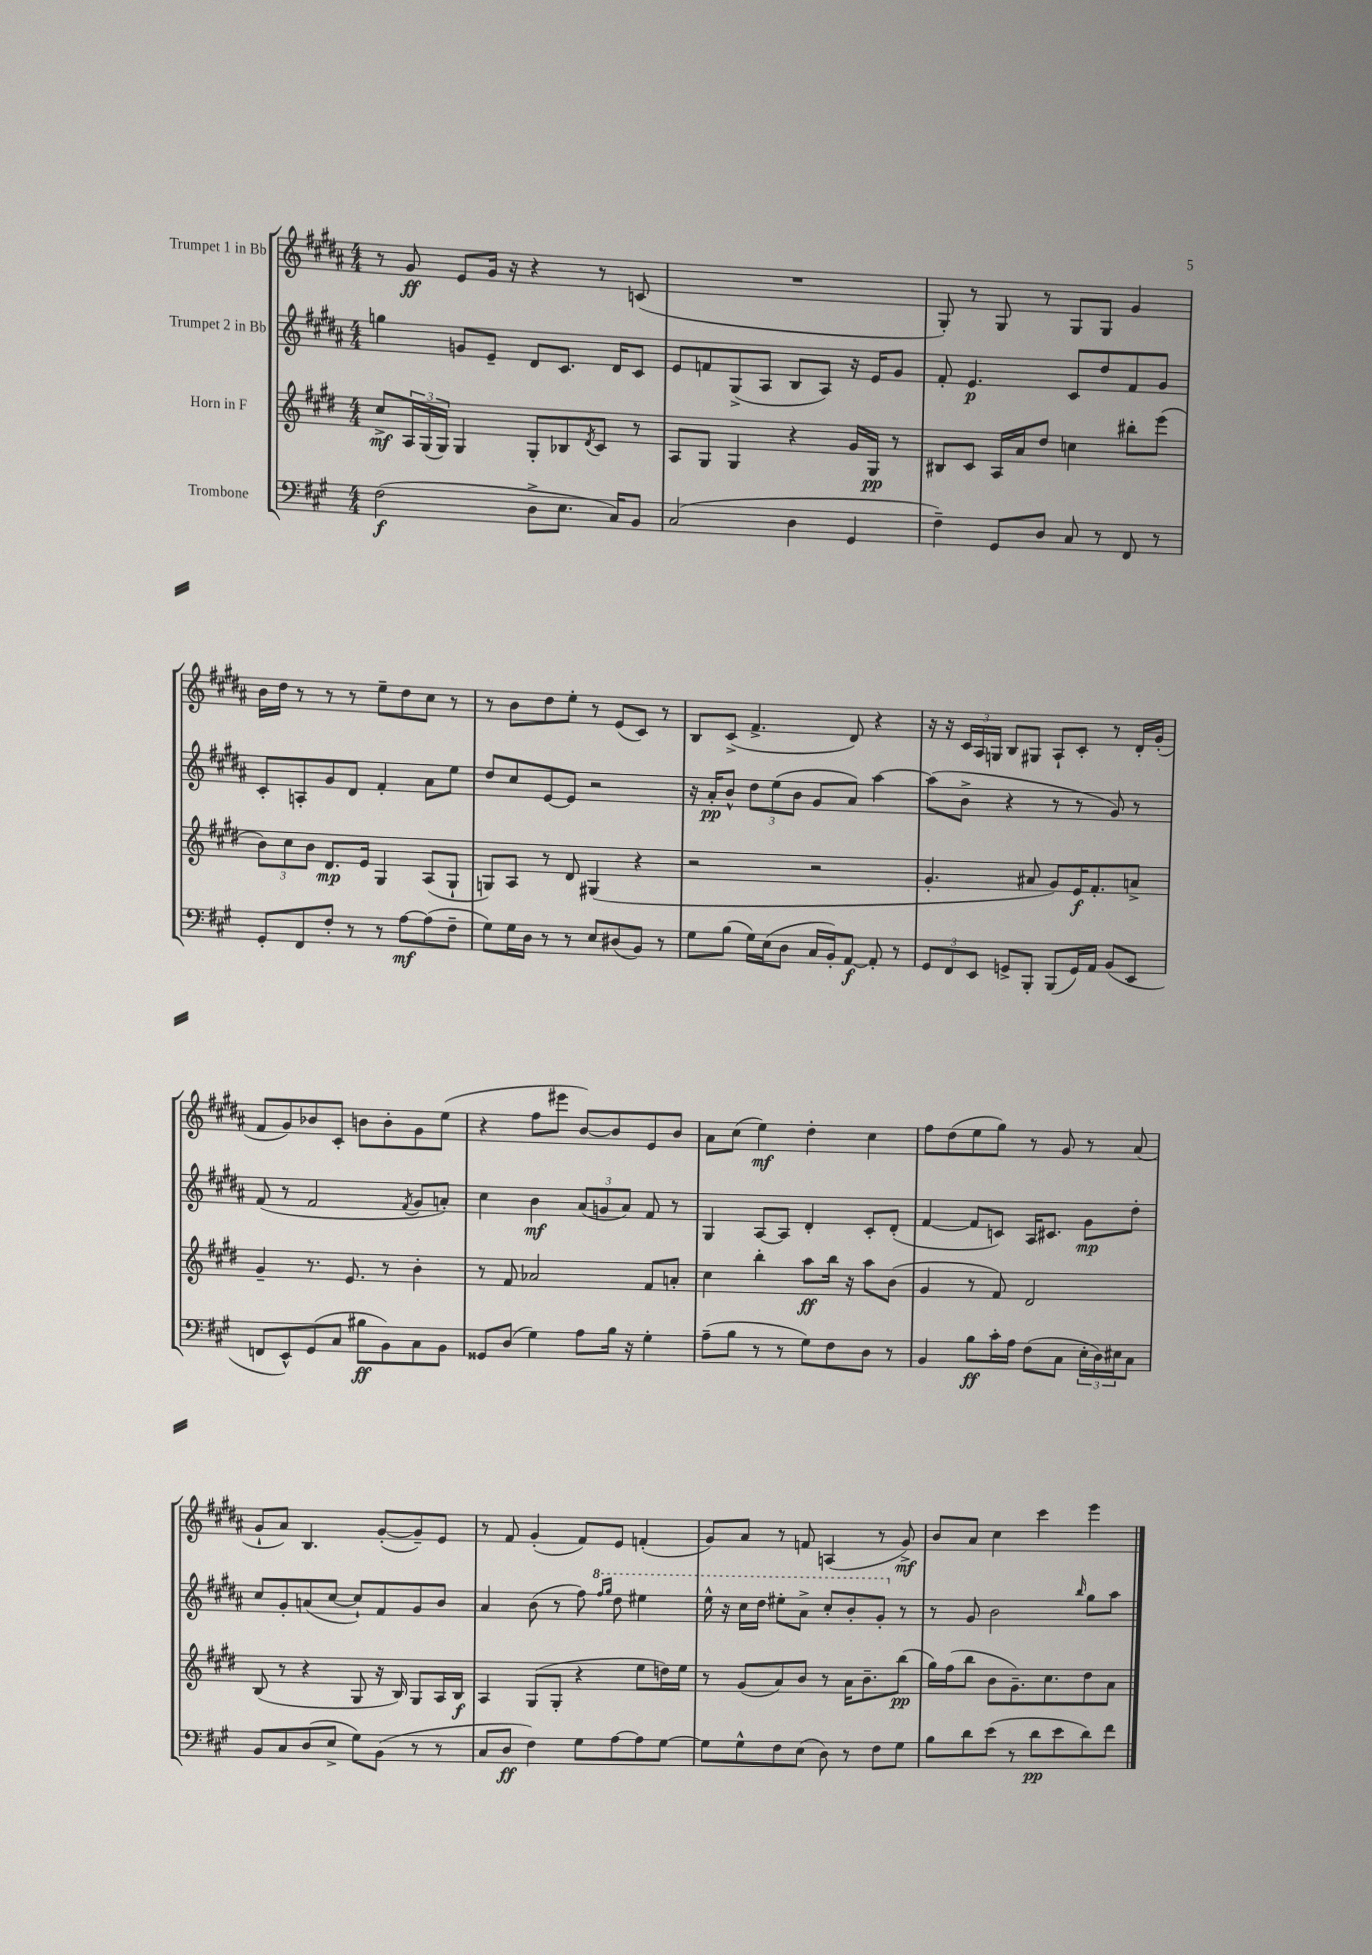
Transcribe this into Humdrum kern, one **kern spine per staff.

**kern	**kern	**kern	**kern
*staff4	*staff3	*staff2	*staff1
*clefF4	*clefG2	*clefG2	*clefG2
*k[f#c#g#]	*k[f#c#g#d#]	*k[f#c#g#d#a#]	*k[f#c#g#d#a#]
*M4/4	*M4/4	*M4/4	*M4/4
(2F#	8cc#^	4gg	8r
.	24A	.	8g#
.	(24G#	.	.
.	24G#)	.	.
.	4G#	8g	8e
.	.	8e~	16g#
.	.	.	16r
8D^	8G#'	8d#	4r
8.E	8B-	8.c#	.
.	8qd#	.	.
.	8c#	.	8r
16C#)	.	16d#	.
8BB	8r	8c#	(8c
=	=	=	=
(2C#	8A	8e	1r
.	8G#	8f	.
.	4G#	(8G#^	.
.	.	8A#	.
4D	4r	8B	.
.	.	8A#)	.
4GG#	16g#	16r	.
.	16G#	16e	.
.	8r	8g#	.
=	=	=	=
4F#~)	8B#	8f#'	8G#')
.	8c#	4.e	8r
8GG#	16A	.	8G#
.	16a	.	.
8D	8dd#	.	8r
8C#	4cc	8c#	8G#
8r	.	8dd#	8G#
8FF#	8bb#'	8f#	4g#
8r	(8eee	8g#	.
=	=	=	=
8GG#'	12b)	8c#'	16b
.	.	.	16dd#
.	12cc#	.	.
8FF#	.	8A'	8r
.	12b	.	.
8F#'	8.d#	8g#	8r
8r	.	8d#	8r
.	16e	.	.
8r	4G#	4f#'	8ee~
[8A	.	.	8dd#
(8A]	(8A	8a#	8cc#
8F#~	8G#`	8ee	8r
=	=	=	=
8G#)	8G)	8dd#	8r
16G#	8A	8cc#	8b
16D	.	.	.
8r	8r	[8e	8dd#
8r	8d#	8e]	8ee'
8E	(4G#	2r	8r
(8D#	.	.	(8e
8BB)	4r	.	8c#)
8r	.	.	8r
=	=	=	=
8G#	2r	16r	8B
.	.	16a#'	.
(8B	.	8b^^	(8c#^
16G#)	.	12dd#	4.f#^
(16E	.	.	.
.	.	(12ee	.
8D	.	.	.
.	.	12b	.
16C#	2r	8g#	.
16BB')	.	.	.
[8AA	.	8a#)	8d#)
8AA']	.	[4aa#	4r
8r	.	.	.
=	=	=	=
12GG#	4.g#'	(8aa#]	16r
.	.	.	16r
12FF#	.	.	.
.	.	8b^	24c#
12EE	.	.	24A#
.	.	.	24G
8GG^	.	4r	8B
8BBB'	8a#	.	8G#
(8BBB	8g#)	8r	8A#`
16GG)	16e	8r	8c#'
16AA	8.f#'	.	.
(8BB	.	8g#)	8r
8EE	8a^	8r	16d#'
.	.	.	(16g#'
=	=	=	=
8FF	4g#~	(8f#	8f#
8EE^^)	.	8r	8g#)
(8GG#	8.r	2f#	8b-
8C#	.	.	8c#'
.	8.e	.	.
8B#	.	.	8b
8BB)	8r	.	8b'
.	.	8qf#	.
8C#	4b'	8g#	8g#
8BB	.	8a')	(8ee
=	=	=	=
8GG##	8r	4cc#	4r
(8D	8f#	.	.
4G#)	2a-	4b	8ff#
.	.	.	8eee#
8A	.	(12a#	[8b)
.	.	12g	.
16B	.	.	8b]
.	.	12a#)	.
16r	.	.	.
4G#'	8f#	8f#	8e
.	8a'	8r	8b
=	=	=	=
(8A~	4cc#	4G#	8a#
8B	.	.	(8cc#
8r	4bb'	[8A#	4ee)
8r	.	8A#]	.
8G#)	8aa	4d#'	4dd#'
8F#	16bb	.	.
.	16r	.	.
8D	8aa	8c#'	4cc#
8r	(8b	(8d#'	.
=	=	=	=
4BB	4g#	[4f#	8ff#
.	.	.	(8dd#
8B	8r	8f#]	8ee
16c#'	8f#)	8c)	8gg#)
16A	.	.	.
(8F#	2d#	16A#	8r
.	.	8.c#	.
8C#	.	.	8g#
24E'	.	8g#	8r
24D)	.	.	.
24E#	.	.	.
8C#	.	8dd#'	(8a#
=	=	=	=
8BB	(8B	8cc#	8g#`
8C#	8r	8g#'	8a#)
(8D	4r	(8a	4.B
8E^	.	[8cc#	.
8G#)	8G#	8cc#`])	.
(8BB	16r	8f#	([8g#'
.	16B)	.	.
8r	8G#	8g#	8g#~])
8r	16A	8b	8e
.	16B	.	.
=	=	=	=
8C#	4A	4a#	8r
8D	.	.	8f#
4F#)	(8G#	(8b	(4g#'
.	8G#'	8r	.
8G#	4r	8ff#)	8f#)
.	.	16qqfff#	.
.	.	16qqggg#	.
[8A	.	8ddd#	8e
8A]	8ee	4eee#	(4f'
[8G#	16dd)	.	.
.	16ee	.	.
=	=	=	=
8G#]	8r	16eee^^	8g#)
.	.	16r	.
8G#^^	(8g#	16ccc#	8a#
.	.	16ddd#	.
8F#	8a)	8eee#'	8r
(8E	8b	8aa#^	8f
8D)	8r	8ccc#'	(4A
8r	16a	8bb'	.
.	8.b~	.	.
8F#	.	8gg#'	8r
8G#	(8bb	8r	8g#^)
=	=	=	=
8B	16gg#)	8r	8b
.	(16ff#	.	.
8d	8bb	8g#	8a#
(8e	8b	2b	4cc#
8r	8.g#~)	.	.
8d	.	.	4ccc#
.	8.cc#	.	.
8e	.	.	.
.	.	16qqbb	.
8d)	8dd#	8gg#	4eee
8f#	8a	8aa#	.
==	==	==	==
*-	*-	*-	*-
